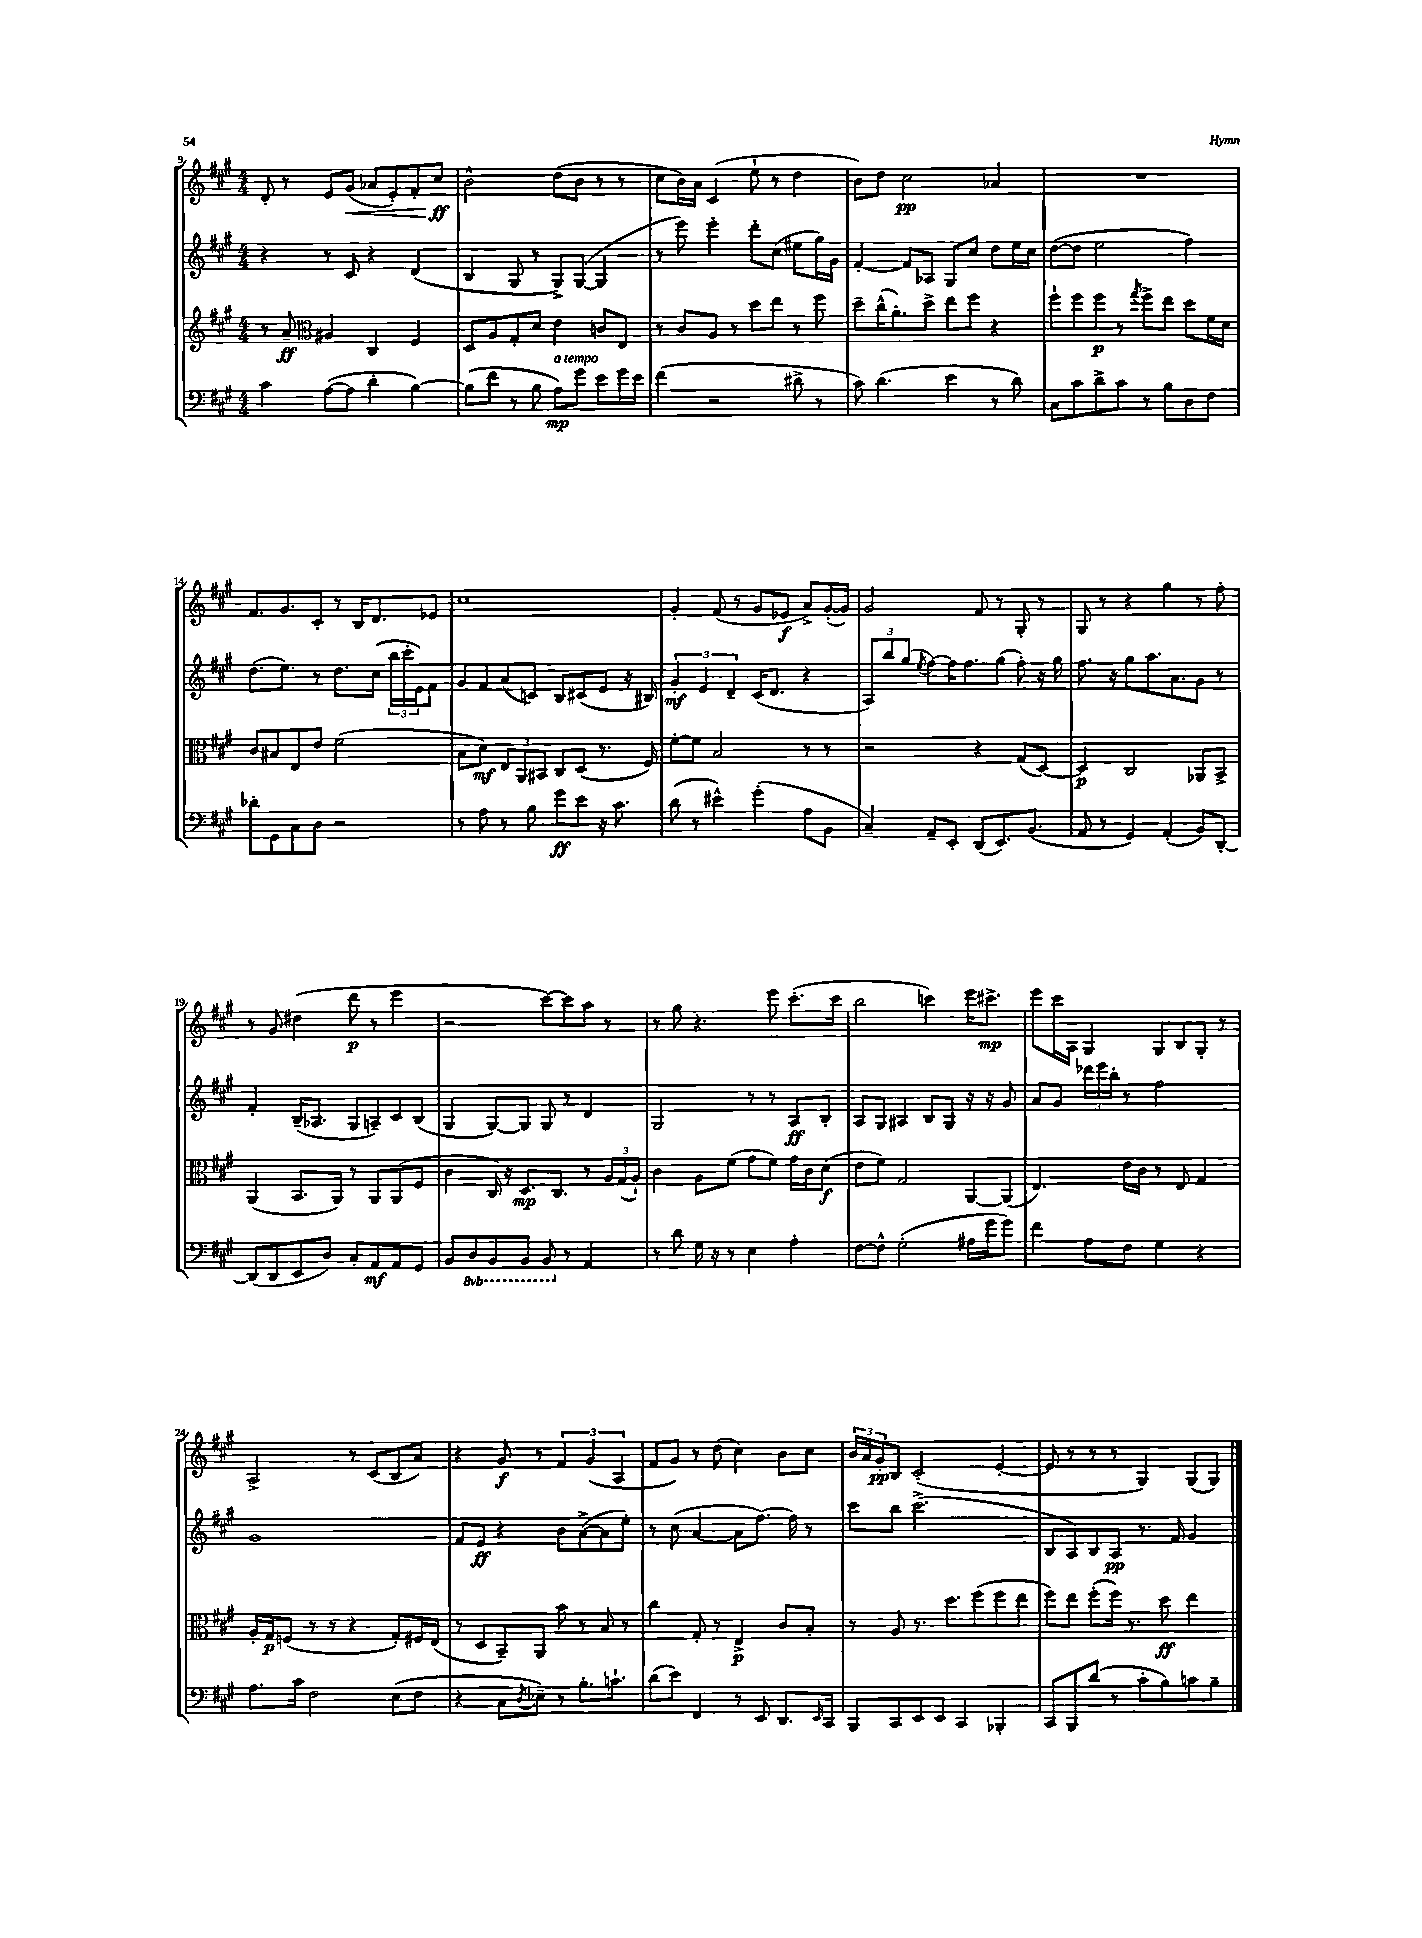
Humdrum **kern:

**kern	**kern	**kern	**kern
*staff4	*staff3	*staff2	*staff1
*clefF4	*clefG2	*clefG2	*clefG2
*k[f#c#g#]	*k[f#c#g#]	*k[f#c#g#]	*k[f#c#g#]
*M4/4	*M4/4	*M4/4	*M4/4
4c#	8r	4r	8d'
.	8a~	.	8r
*	*clefC3	*	*
([8A	4A#	8r	8e
8A]	.	8c#	(8g#
4d'	4C#	4r	8a-
.	.	.	8e')
[4B)	4F#	(4d	8f#'
.	.	.	8cc#
=	=	=	=
(8B]	8D	4B	2b^^
8f#	8A	.	.
8r	8G#'	8G#	.
8B	8d	8r	.
8A)	4e	8G#^)	(8dd
8g#	.	([8G#	8b
8e	8c	4G#]	8r
16g#	8E	.	8r
16e	.	.	.
=	=	=	=
(4f#	8r	8r	8cc#
.	8c#	8eee)	16b)
.	.	.	16a
2r	8A	4eee'	(4c#
.	8r	.	.
.	8dd	8ddd'	8ee`
.	8ee	(8cc#	8r
8d#^	8r	8ee#	4dd
8r	8ff#	16gg#)	.
.	.	16g#	.
=	=	=	=
8c#)	8dd~	[4f#'	8b)
(4.d	(16cc#^^	.	8dd
.	8.a')	.	.
.	.	8f#]	2cc#
.	8dd^	8A-	.
4e	8ee	8G#	.
.	8ff#	8cc#	.
8r	4r	8dd	4a-
8d)	.	16ee	.
.	.	16cc#	.
=	=	=	=
8C#	8ff#`	([8dd	1r
8c#	8ff#	8dd]	.
8d^	8ff#	2ee	.
8c#	8r	.	.
.	8qgg#	.	.
8r	8ff#^	.	.
8B	8ee	.	.
8D	8dd	4ff#)	.
8F#	16f#	.	.
.	16d	.	.
=	=	=	=
8d-'	8c#	(8.dd	8.f#
8GG#	8B#	.	.
.	.	8.ee)	8.g#
8C#	8E	.	.
8D	8e	8r	8c#'
2r	(2f#	8.dd	8r
.	.	.	16B
.	.	(16cc#	8.d
.	.	24bb	.
.	.	24ccc#'	.
.	.	24e)	.
.	.	8f#	8e-
=	=	=	=
8r	8B	8g#	1cc#
8A	8d)	8f#	.
8r	12E	(8a	.
.	12AA	.	.
8B	.	8c)	.
.	12BB#	.	.
8g#	8C#	8B	.
8e	(8D	(8c#	.
16r	8.r	8e	.
8.c#	.	.	.
.	.	16r	.
.	16F#)	16B#)	.
=	=	=	=
(8d	[8f#'	6g#'	4g#'
8r	8f#]	.	.
.	.	6e	.
4e#^^)	2B	.	(8f#
.	.	6d~	.
.	.	.	8r
(4g#'	.	(16c#	8g#
.	.	8.d	.
.	.	.	8e-
8A	8r	4r	8a^)
8BB	8r	.	([16g#'
.	.	.	16g#])
=	=	=	=
4C#~)	2r	12A)	2g#
.	.	12bb	.
.	.	(12gg#	.
.	.	8qee	.
8AA~	.	[8ff#)	.
8EE'	.	16ff#]	.
.	.	8.ff#	.
(8DD	4r	.	8f#
8.EE)	.	(8gg#	8r
.	(8G#	8ff#')	8G#'
(8.BB	.	.	.
.	[8D)	16r	8r
.	.	16gg#	.
=	=	=	=
8AA	4D]	8.ff#	8G#
8r	.	.	8r
.	.	16r	.
4GG#)	2C#	8gg#	4r
.	.	8.aa	.
(4AA'	.	.	4gg#
.	.	8.a	.
8BB)	8AA-	8g#	8r
[8DD'	8BB^	8r	8ff#'
=	=	=	=
(8DD]	(4AA	4f#'	8r
8DD	.	.	8g#
8EE	8.BB	(16B~	(4dd#
.	.	8.A-	.
8D)	.	.	.
.	16AA)	.	.
8C#'	8r	8G#	8ddd
8AA	8AA	8A~)	8r
8AA	(8AA	8c#	4eee
8GG#	8F#	(8B	.
=	=	=	=
8BB	4c#	4G#	2r
8DD	.	.	.
8BBB	16C#)	[8G#)	.
.	16r	.	.
8BBB	8.D	8G#]	.
8BBB	.	8G#	[8ccc#)
.	8.C#	.	.
8r	.	8r	8ccc#]
4AA	8r	4d	8aa
.	24A	.	8r
.	(24G#	.	.
.	24A`)	.	.
=	=	=	=
8r	4c#	2G#	8r
8d	.	.	8gg#
16G#	8A	.	4.r
16r	.	.	.
8r	(8f#	.	.
4E	8g#	8r	.
.	8f#)	8r	8eee
4A'	16g#	8A	(8.ccc#'
.	16c#	.	.
.	(8d	8B'	.
.	.	.	16ccc#
=	=	=	=
[8F#	8e	8A	2bb
8F#^^]	8f#)	8G#	.
(2G#'	2G#	4A#	.
.	.	8B	4ccc)
.	.	8G#	.
16A#	[8AA	16r	16eee
16g#	.	16r	8.ccc#^
8g#)	(8AA]	8g#	.
=	=	=	=
4f#	4.E)	8a	8eee
.	.	8g#	16ccc#
.	.	.	16A
8A	.	24ddd-	4G#
.	.	24eee	.
.	.	24bb'	.
8F#	16e	8r	.
.	16c#	.	.
4G#	8r	2ff#	8G#
.	8E	.	8B
4r	4G#	.	8G#'
.	.	.	8r
=	=	=	=
8.A	16A'	1g#	2A^
.	16G#	.	.
.	(8F	.	.
16c#	.	.	.
2F#	8r	.	.
.	8r	.	.
.	4r	.	8r
.	.	.	(8c#
(8E	8G#')	.	8B
8F#	16F#	.	8a)
.	(16E	.	.
=	=	=	=
4r	8r	8f#	4r
.	8D	8e	.
8C#	8BB~)	4r	8g#
8qD	.	.	.
8E-~)	8AA	.	8r
8r	8b	8b	6f#
8.B'	8r	([8a^	.
.	.	.	(6g#
.	8B	8a]	.
8.c`	.	.	.
.	.	.	6A
.	8r	8ee')	.
=	=	=	=
(8d	4cc#	8r	8f#
8e)	.	(8cc#	8g#)
4FF#	8G#'	[4a	8r
.	8r	.	(8dd
8r	4E^	8a]	4cc#)
8EE	.	[8.ff#)	.
8.DD	8c#	.	8b
.	.	16ff#]	.
.	8B'	8r	8cc#
16qqEE	.	.	.
16CC#	.	.	.
=	=	=	=
8BBB	8r	8ccc#	24b
.	.	.	24a
.	.	.	24g#'
8CC#	8A	8bb	8B
8EE	8.r	(2.ccc#^	(2c#'
8EE	.	.	.
.	8.dd	.	.
4CC#	.	.	.
.	(8ff#	.	.
4BBB-'	8ff#	.	[4e'
.	8ee	.	.
=	=	=	=
8CC#	8ff#)	8B	8e]
8BBB	8ee	8A)	8r
(8d	(8ff#'	8B	8r
8r	16ff#)	8A	8r
.	8.r	.	.
8c#'	.	8.r	4G#)
8B)	8dd	.	.
.	.	16f#	.
8c	4ee	4g#	(8G#
8B~	.	.	8G#)
==	==	==	==
*-	*-	*-	*-
